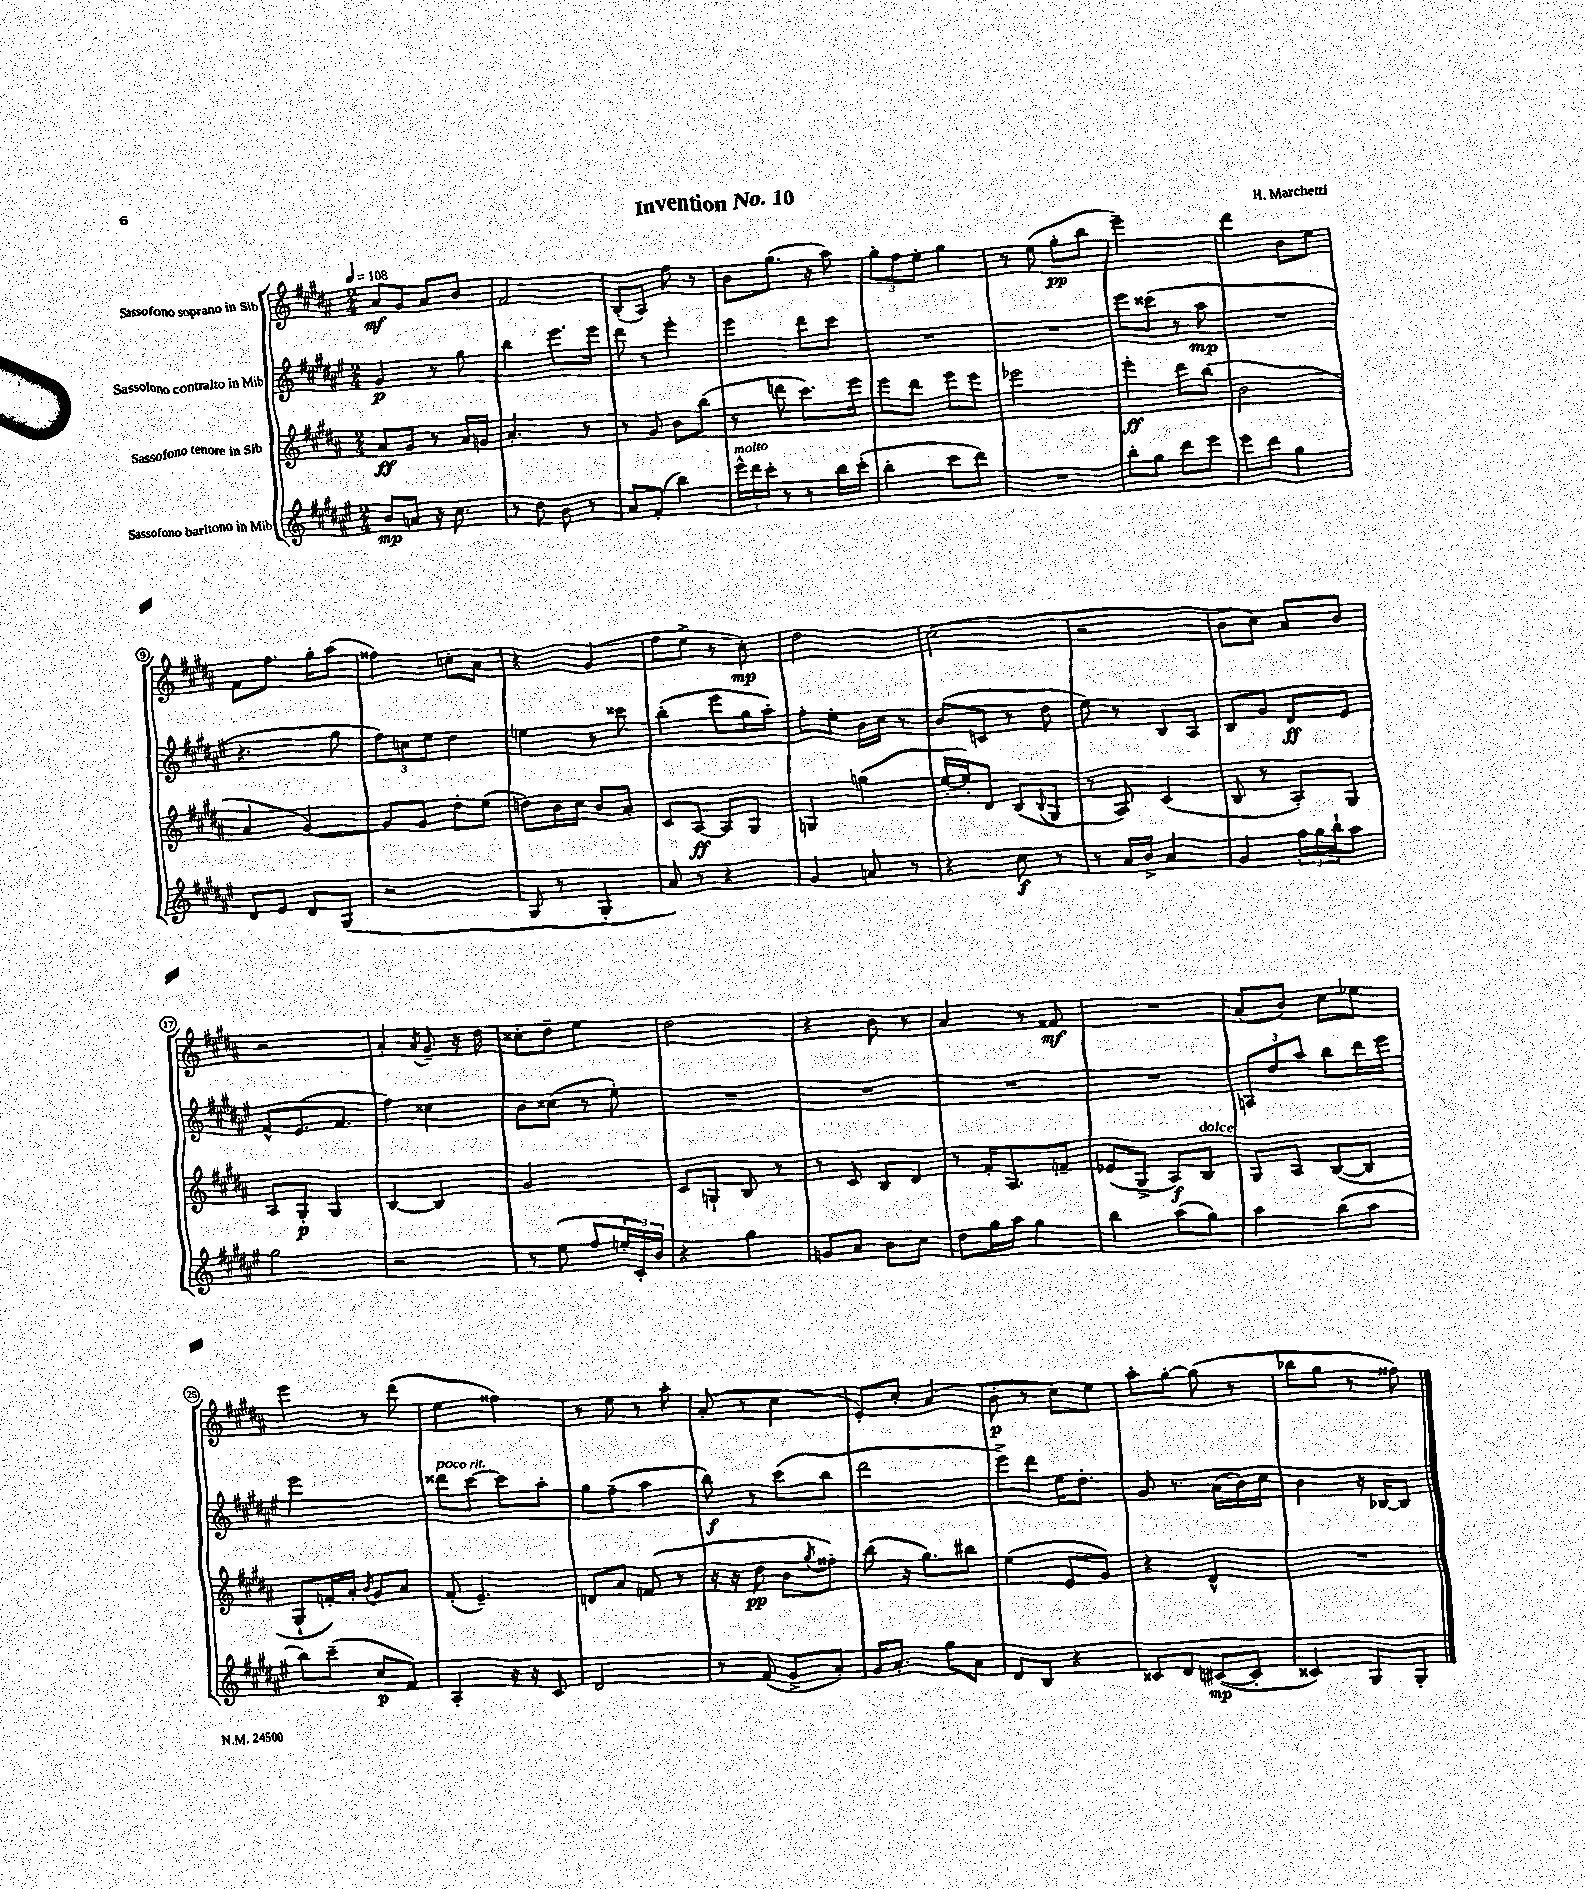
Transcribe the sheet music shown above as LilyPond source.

\header { title = "Invention No. 10" composer = "H. Marchetti" }
<<
\new StaffGroup <<
\new Staff = "s0" \with { instrumentName = "Sassofono soprano in Sib" } {
    \clef treble \key b \major \numericTimeSignature \time 2/4 \tempo 4 = 108
    ais'8\mf gis'8 ais'8 b'8 |
    fis'2 |
    b8-.( ais8) fis''8 r8 |
    b'8 gis''8.( r16 ais''8) |
    \tuplet 3/2 { gis''8-. fis''8 e''8-. } gis''4 |
    r8 e''8( gis''8-.\pp b''8 |
    e'''2--) |
    dis'''4 b'8 e''8 |
    fis'8 fis''8. gis''16-. ais''8( |
    fisis''4) c''8-. ais'8 |
    r4 gis'4( |
    fis''8 e''8-> r8 cis''8-.\mp) |
    dis''2 |
    cis''2( |
    r2 |
    b'8 cis''8) ais'8 b'8 |
    r2 |
    ais'4-. \acciaccatura { ais'8 } gis'8-- r16 dis''16 |
    cisis''8-. dis''8-- e''4 |
    dis''2 |
    r4 b'8 r8 |
    ais'4 r8 fisis'8\mf |
    R2 |
    ais'8( b'8) cis''8 ees''8 |
    e'''4 r8 dis'''8( |
    e''4 fisis''4) |
    r8 e''8 r8 ais''8-. |
    ais'8-.( r8 cis''4 |
    e'8-.) cis''8-. ais'4( |
    b'8-.\p r8 cis''8) e''8 |
    ais''8-. gis''8~-. gis''8( r8 |
    bes''8 gis''8 r8 fisis''8) \bar "|." |
}
\new Staff = "s1" \with { instrumentName = "Sassofono contralto in Mib" } {
    \clef treble \key fis \major \numericTimeSignature \time 2/4
    gis'4\p r8 gis''8 |
    b''4 eis'''8. eis'''16 |
    dis'''8 r8 eis'''4-. |
    eis'''4 dis'''8 cis'''8 |
    R2 |
    R2 |
    eis'''8 cisis'''8( r8 ais''8\mp |
    R2 |
    r4. gis''8 |
    \tuplet 3/2 { fis''8) c''8 eis''8 } dis''4 |
    e''4 r8 cisis'''8 |
    b''4-.( eis'''8 gis''16 ais''16-.) |
    fis''8-. eis''8-. b'16 cis''16 r8 |
    b'8( c'8 r8 dis''8 |
    eis''8) r8 b8 ais8 |
    b8 gis'8 dis'8\ff eis'8 |
    fis'8-^ eis'8.( fis'8. |
    fis''4) cisis''4 |
    b'8 cisis''8( r8 eis''8-.) |
    R2 |
    R2 |
    R2 |
    R2 |
    \tuplet 3/2 { a8 dis''8 ais''8 } b''8 dis'''16 eis'''16 |
    eis'''2 |
    disis'''8^\markup { \italic "poco rit." } cis'''8~ cis'''8 ais''8-. |
    gis''8 fis''8--( ais''4 |
    b''8\f) r8 cis'''8( b''8 |
    dis'''2 |
    eis'''8->) dis'''8 eis''16 dis''8.-. |
    gis'8 r8. ais'16( b'16) cis''16 |
    b'4 r16 bes16~ bes8 \bar "|." |
}
\new Staff = "s2" \with { instrumentName = "Sassofono tenore in Sib" } {
    \clef treble \key b \major \numericTimeSignature \time 2/4
    ais'8\ff gis'8 r8 ais'16 g'16 |
    ais'4.-. r8 |
    r8 gis'8 b'8 b''8( |
    r8 d'''8 cis'''8.) e'''16 |
    e'''8 dis'''8 e'''8 e'''8 |
    ees'''2 |
    e'''4-.\ff dis'''8 b''8( |
    b'2 |
    ais'4 gis'4~) |
    gis'8 gis'8 dis''8-. e''8( |
    d''8) b'16 cis''16 b'8 ais'8-. |
    cis'8 ais8~\ff ais8 gis8 |
    g4 g''4( |
    e''16~-. e''16-.) dis'8 b8( \appoggiatura { b8 } gis8 |
    r8 ais8) cis'4( |
    b8 r8 ais8-.) gis8 |
    ais8 gis8-.\p gis4 |
    b4~ b4 |
    gis'2 |
    cis'8 g8-! b8 r8 |
    r8 cis'8 b8 dis'8 |
    r8 fis'16-. ais8. f'8-- |
    ees'8( gis8-> ais8\f) b8^\markup { \italic "dolce" } |
    gis8 ais8 b8~( b8 |
    gis8-! f'16-.) ais'16-. \acciaccatura { b'8 } gis'8 ais'8 |
    fis'8-.( e'4.--) |
    d'8 ais'8 f'8( r8 |
    r16 r16 dis''8\pp b'8 \acciaccatura { gis''8 } fisis''8-.) |
    b''8( r16 gis''8.) bis''8 |
    e''4( e'8 gis'8) |
    r4 dis'4-^ |
    R2 \bar "|." |
}
\new Staff = "s3" \with { instrumentName = "Sassofono baritono in Mib" } {
    \clef treble \key fis \major \numericTimeSignature \time 2/4
    b'8\mp a'8 r16 cis''8. |
    r8 dis''8 b'8 r8 |
    ais'8 fis'8-.( b''4) |
    \tuplet 3/2 { eis'''16-^^\markup { \italic "molto" } dis'''16 cis'''16-. } r8 r8 b''16 cis'''16-.( |
    b''4-. cis'''8 dis'''8) |
    R2 |
    b''8-. gis''8 dis'''8 eis'''8 |
    eis'''8 dis'''8 gis''4 |
    dis'8 eis'8 dis'8 gis8( |
    r2 |
    gis8 r8 gis4-. |
    ais'8) r8 r4 |
    gis'4 a'8 r8 |
    r4 cis''8\f r8 |
    r8 ais'16 b'16-> ais'4 |
    gis'4 \tuplet 3/2 { fis''16 gis''16 b''16-! } ais''8 |
    gis''2 |
    r2 |
    r8 eis''8( fis''8 \tuplet 3/2 { e''16-. cis'16-.) b'16 } |
    r4 gis''4 |
    g'8 ais'8 b'8 cis''8 |
    dis''8 gis''16 ais''16 gis''4 |
    b''4 ais''8( gis''8) |
    ais''4 b''8( ais''8 |
    b''8) cis'''8--( cis''8\p fis'8) |
    ais4-. r16 r16 cis'8 |
    dis'2 |
    r8 fis'8( gis'8-> ais'8-.) |
    gis'16 ais'8.-. gis''8 ais'8 |
    dis'8 b8 r4 |
    cisis'8 dis'8 cis'8~\mp( cis'8-. |
    cisis'4) gis8 gis8-. \bar "|." |
}
>>
>>
\layout { \context { \Score \override BarNumber.stencil = #(make-stencil-circler 0.1 0.3 ly:text-interface::print) } }
